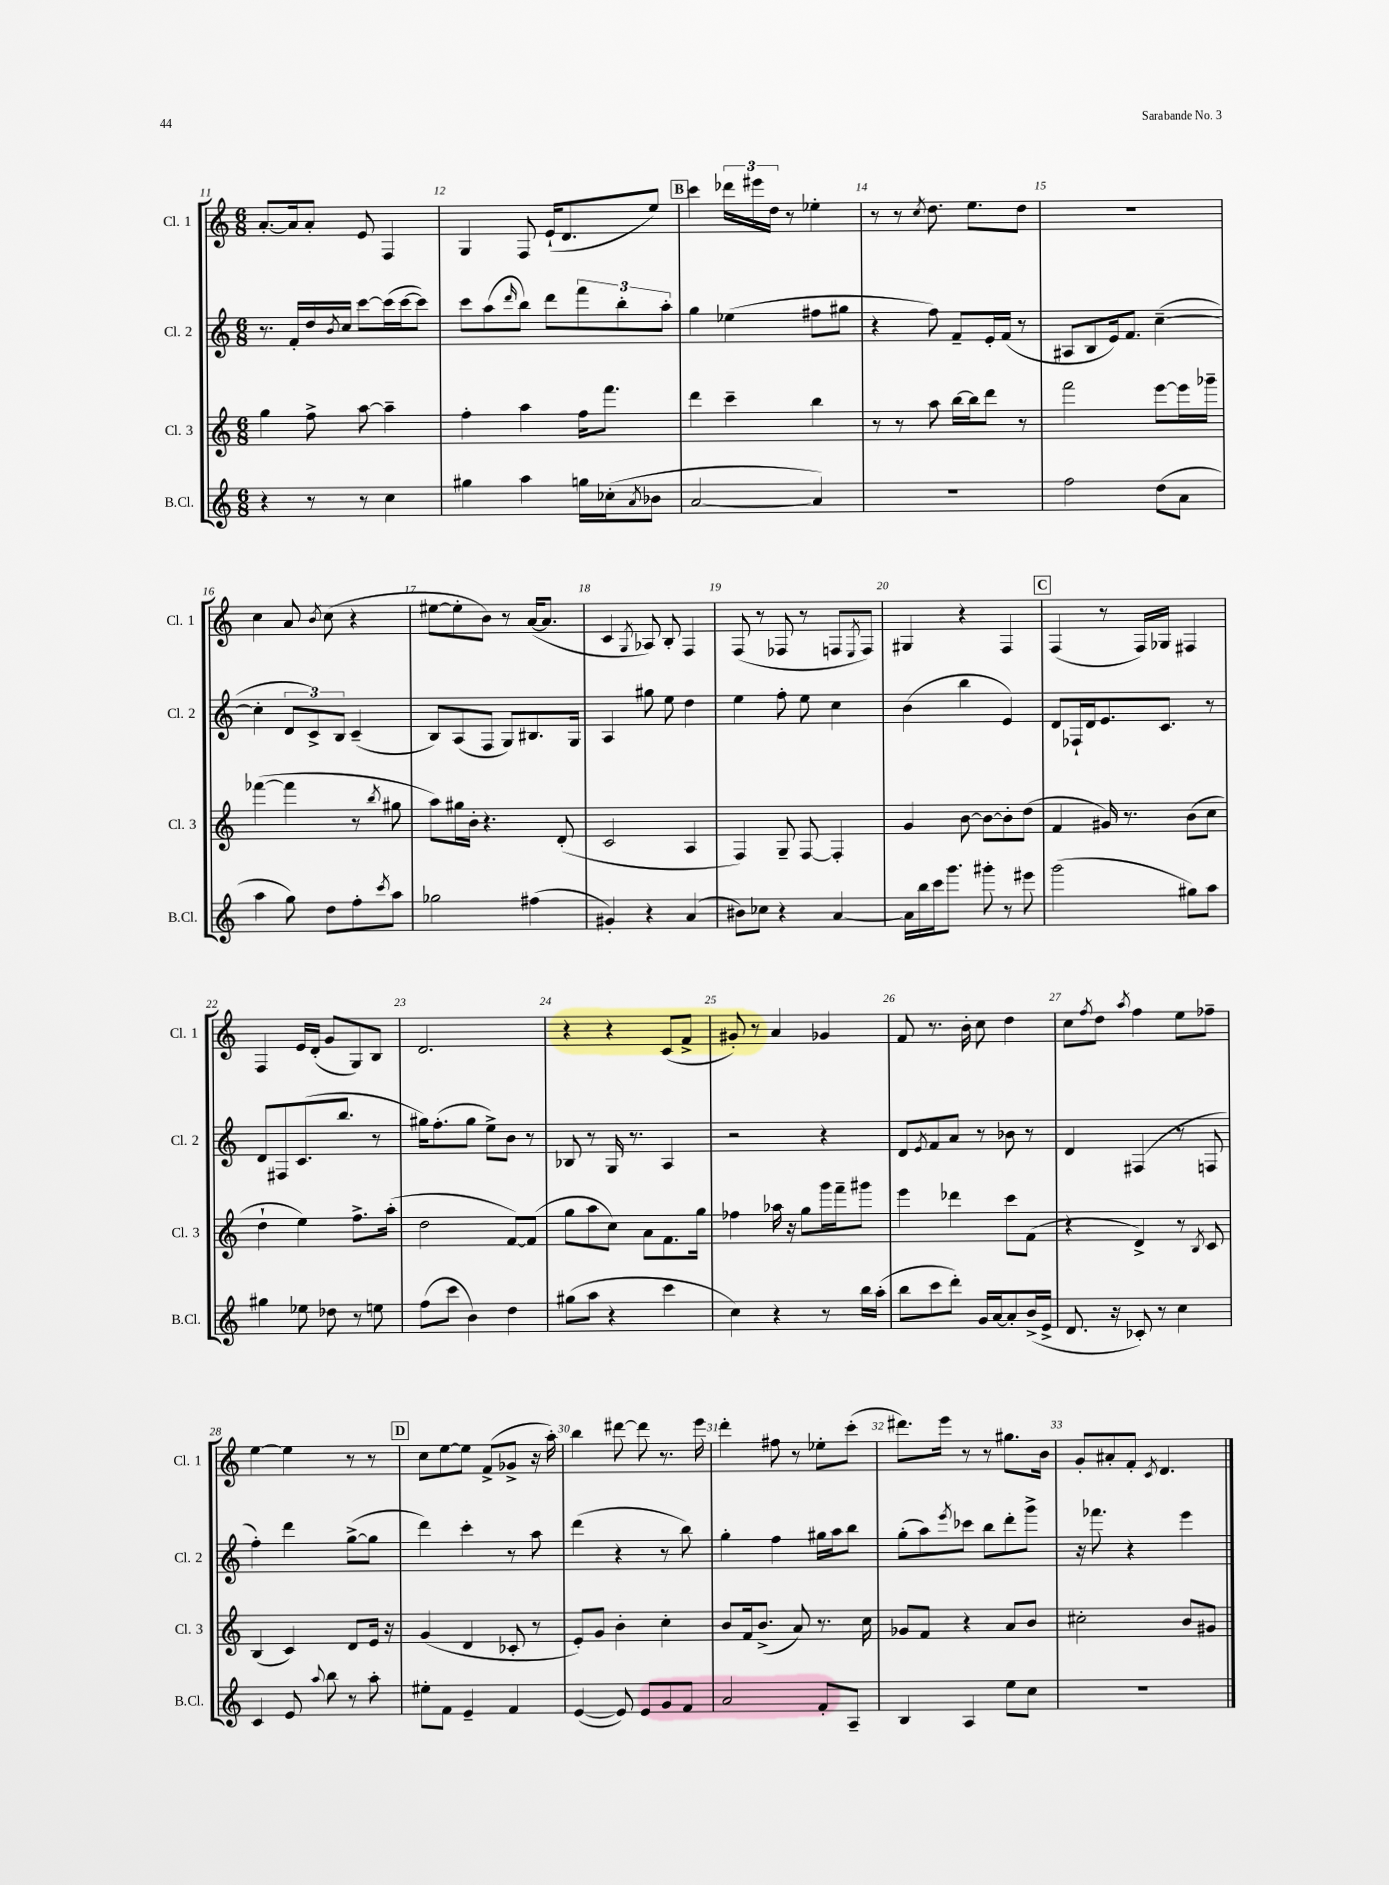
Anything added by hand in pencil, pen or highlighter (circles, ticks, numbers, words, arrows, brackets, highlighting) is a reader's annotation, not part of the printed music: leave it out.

**kern	**kern	**kern	**kern
*part4	*part3	*part2	*part1
*staff4	*staff3	*staff2	*staff1
*I"B.Cl.	*I"Cl. 3	*I"Cl. 2	*I"Cl. 1
*I'B.Cl.	*I'Cl. 3	*I'Cl. 2	*I'Cl. 1
*clefG2	*clefG2	*clefG2	*clefG2
*k[]	*k[]	*k[]	*k[]
*M6/8	*M6/8	*M6/8	*M6/8
=11	=11	=11	=11
4r	4gg\	8.r	[8.a'/L
.	.	16f'/LL	16a/k]
8r	8ff^\	16dd/	8a'/J
.	.	8qb/	.
.	.	16cc/JJ	.
8r	[8aa\	[8ccc\L	8e/
4cc\	4aa~\]	(16ccc\L]	4F/
.	.	[16ccc\J	.
.	.	8ccc\J])	.
=12	=12	=12	=12
4gg#X\	4ff'\	8ccc\L	4G/
.	.	(8aa\	.
.	.	16qqddd/	.
4aa\	4aa\	8bb\J)	8F/
.	.	8ddd\L	(16e`/KL
.	.	.	8.d/
16ggn\LL	16ff\KL	12fff\	.
(16cc-X'\J	8.fff\J	.	.
.	.	12bb'\	.
8qa/	.	.	.
8b-X\J	.	.	8ee/J)
.	.	12aa'\J	.
!!LO:REH:place=s1:t=B
=13	=13	=13	=13
[2a/	4ddd\	4gg\	4ccc\
.	4ccc~\	(4ee-X\	24ddd-X\LL
.	.	.	24eee#X\
.	.	.	24dd\JJ
.	.	.	8r
4a/])	4bb\	8ff#X\L	4ee-X'\
.	.	8gg#X\J	.
=14	=14	=14	=14
2.r	8r	4r	8r
.	8r	.	8r
.	.	.	8qcc/
.	8aa\	8ff\)	8.dd\
.	[16bb\LL	8f~/L	.
.	16bb\J]	.	8.ee\L
.	8ddd\J	16e'/L	.
.	.	(16f/JJ	.
.	8r	8r	8dd\J
=15	=15	=15	=15
2ff\	2fff\	8A#X/L	2.r
.	.	8B/	.
.	.	16e/k)	.
.	.	8.f/J	.
(8dd\L	[8eee\L	([4cc~\	.
8a\J	16eee\L]	.	.
.	16ggg-X~\JJ	.	.
!!LO:LB:g=z
=16	=16	=16	=16
4aa\	([4fff-X\	4cc'\]	4cc\
8gg\)	4fff-\]	12d/L	8a/
.	.	12c^/)	.
.	.	.	8qb/
8dd\L	.	.	(8cc\
.	.	12B/J	.
8ff'\	8r	(4c~/	4r
8qccc/	8qbb/	.	.
8aa\J	8gg#X\	.	.
=17	=17	=17	=17
2gg-X\	8aa\L)	8B/L)	[8ee#X\L
.	16gg#X\L	(8A/	8ee#'\]
.	16b'\JJ	.	.
.	4.r	8F/J	8b\J)
.	.	8G/L)	8r
(4ff#X\	.	8.B#X/	([16a/KL
.	.	.	8.a/J]
.	(8d'/	.	.
.	.	16G/Jk	.
=18	=18	=18	=18
4g#X'/)	2c/	4A/	4c/
.	.	.	8qG/
4r	.	8gg#X\	8A-X/)
.	.	8ee\	8B'/
(4a/	4A/	4dd\	4F/
=19	=19	=19	=19
8b#X\L)	4F/)	4ee\	(8F/
8cc-X\J	.	.	8r
4r	8G~/	8ff'\	8F-X/
.	[8F/	8ee\	8r
[4a/	4F'/]	4cc\	8Fn/L
.	.	.	8qE/
.	.	.	8F/J)
=20	=20	=20	=20
16a\LL]	4g/	(4b\	4G#X/
16bb\	.	.	.
16ccc\J	.	.	.
8.ggg\J	.	.	.
.	[8b\	4bb\	4r
8ggg#X'\	8b\L_	.	.
8r	8b'\]	4e/)	4F/
8eee#X\	(8dd\J	.	.
!!LO:REH:place=s1:t=C
=21	=21	=21	=21
(2ggg\	4f/	8d/L	(4F/
.	.	16F-X`/L	.
.	.	16d/J	.
.	16g#X/)	8.e/	8r
.	8.r	.	.
.	.	.	16F/LL)
.	.	8.c/J	16G-X/JJ
8gg#X\L)	(8b\L	.	4F#X/
8aa\J	8cc\J	8r	.
!!LO:LB:g=z
=22	=22	=22	=22
4gg#X\	4dd`\	8d/L	4F/
.	.	8F#X/	.
8ee-X\	4ee\)	(8.c/	16e/LL
.	.	.	(16d'/JJ
8dd-X\	.	.	8g/L
.	.	8.bb/J	.
8r	8.ff^\L	.	8G/)
8een\	.	8r	8B/J
.	(16aa'\Jk	.	.
=23	=23	=23	=23
(8ff\L	2dd\	16gg#X\KL)	2.d/
.	.	(8.ff'\	.
8ccc\J	.	.	.
4b\)	.	8gg#\J	.
.	.	8ee^\L)	.
4dd\	[8f/L)	8b\J	.
.	(8f/J]	8r	.
=24	=24	=24	=24
(8gg#X\L	8gg\L	8B-X/	4r
8aa\J	8aa\	8r	.
4r	8cc\J)	16G/	4r
.	.	8.r	.
.	8a\L	.	.
4ccc\	8.f\	4A/	(8c/L
.	.	.	8f^/J
.	16gg\Jk	.	.
=25	=25	=25	=25
4cc\)	4ff-X\	2r	8g#X'/)
.	.	.	8r
4r	16aa-X\	.	4a/
.	16r	.	.
.	8gg\L	.	.
8r	16ggg\L	4r	4g-X/
.	16fff~\J	.	.
16bb\LL	8ggg#X\J	.	.
(16aa'\JJ	.	.	.
=26	=26	=26	=26
8bb\L	4eee\	8d/L	8f/
.	.	8qe/	.
8ccc\	.	8f/	8.r
8ddd'\J)	4ddd-X\	8a/J	.
.	.	.	16b'\
16g/LL	.	8r	8cc\
[16a/J	.	.	.
8a'/]	8ccc\L	8b-X\	4dd\
(16b^/L	(8f\J	8r	.
16e^/JJ	.	.	.
=27	=27	=27	=27
8.d/	4r	4d/	8cc\L
.	.	.	8qff/
.	.	.	8dd\J
16r	.	.	.
.	.	.	8qaa/
8c-X'/)	4d^/)	(4F#X/	4ff\
8r	.	.	.
4cc\	8r	8r	8ee\L
.	8qB/	.	.
.	8c/	8Fn/	8ff-X~\J
!!LO:LB:g=z
=28	=28	=28	=28
4c/	(4B/	4ff'\)	[4ee\
8e/	4c/)	4ddd\	4ee\]
8qqaa/	.	.	.
8bb\	.	.	.
8r	8d/L	([8gg^\L	8r
8aa'\	16e/Jk	8gg\J]	8r
.	16r	.	.
!!LO:REH:place=s1:t=D
=29	=29	=29	=29
8ee#X'\L	(4g/	4ddd\)	8cc\L
8f\J	.	.	[8ee\
4e~/	4d/	4ccc'\	8ee\J]
.	.	.	(8f^/L
4f/	8c-X'/	8r	8g-X^/J
.	8r	8aa\	16r
.	.	.	16aa'\)
=30	=30	=30	=30
([4e/	8e'/L)	(4ddd\	4bb\
.	8g/J	.	.
8e/])	4b'\	4r	[8ddd#X\
8e/L	.	.	8ddd#\]
8g/	4cc'\	8r	8.r
8f/J	.	8bb\)	.
.	.	.	16eee\
=31	=31	=31	=31
2a/	8b/L	4gg'\	4ddd'\
.	16f/k	.	.
.	(8.b^/J	.	.
.	.	4ff\	8ff#X\
.	8a/)	.	8r
8f'/L	8.r	16gg#X\LL	8ee-X'\L
.	.	16aa\J	.
8A~/J	.	8bb\J	(8ccc'\J
.	16cc\	.	.
=32	=32	=32	=32
4B/	8g-X/L	(8gg'\L	8.ddd#X\L)
.	8f/J	8aa\)	.
.	.	.	16eee\Jk
.	.	8qeee/	.
4A/	4r	8ccc-X\J	8r
.	.	8bb\L	8r
8ee\L	8a/L	8ddd'\	8.gg#X\L
8cc\J	8b/J	8ggg^\J	.
.	.	.	16b\Jk
=33	=33	=33	=33
2.r	2cc#X'\	16r	8g'/L
.	.	8.fff-X\	.
.	.	.	8a#X'/
.	.	4r	8f'/J
.	.	.	8qc/
.	.	.	4.d/
.	8b/L	4eee\	.
.	8g#X/J	.	.
==	==	==	==
*-	*-	*-	*-
